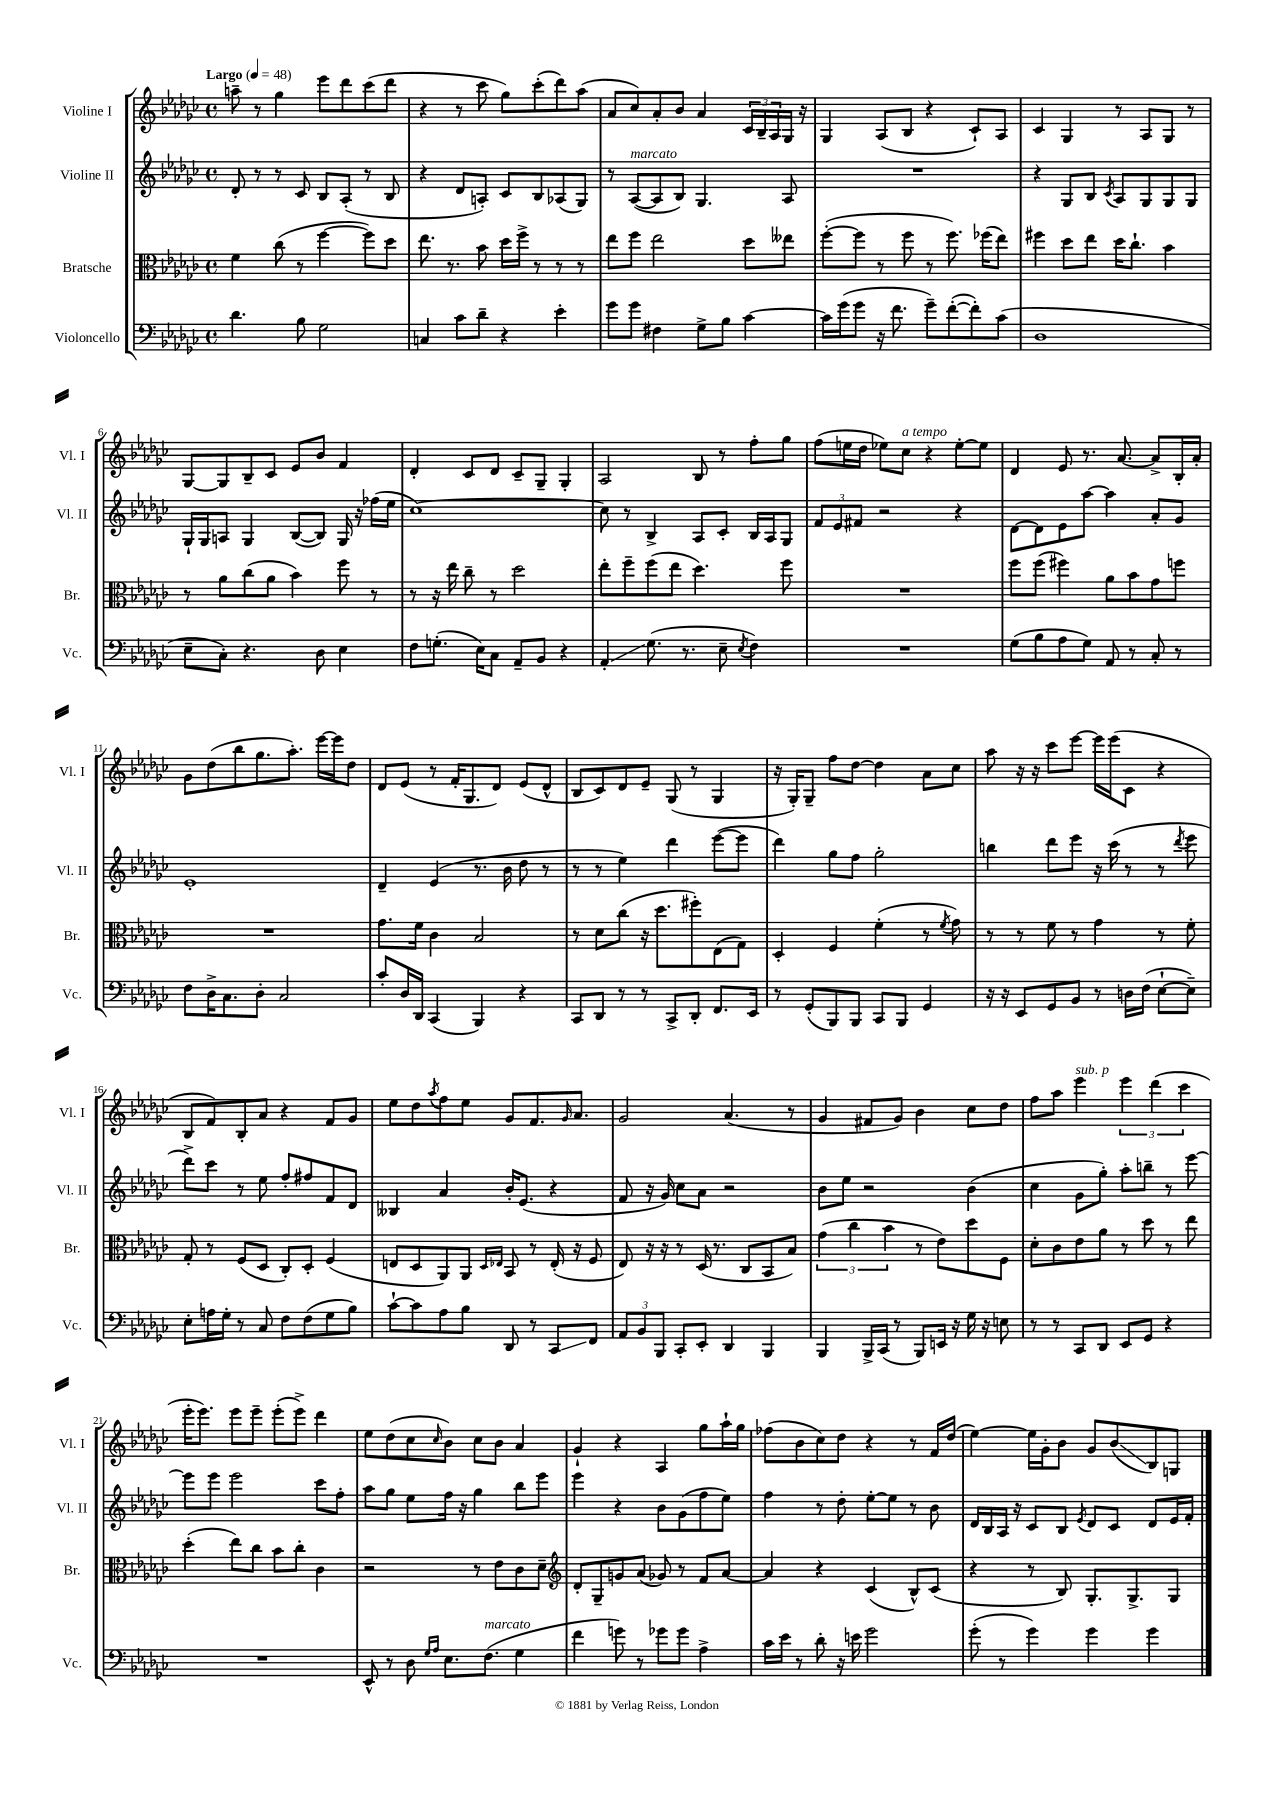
<<
\new StaffGroup <<
\new Staff = "s0" \with { instrumentName = "Violine I" shortInstrumentName = "Vl. I" } {
    \clef treble \key ges \major \defaultTimeSignature \time 4/4 \tempo "Largo" 4 = 48
    a''8-- r8 ges''4 ees'''8 des'''8 ces'''8( des'''8 |
    r4 r8 ces'''8 ges''8) ces'''8-.( des'''8) aes''8( |
    aes'8 ces''8) aes'8-. bes'8 aes'4 \tuplet 3/2 { ces'16 bes16-- aes16 } ges16 r16 |
    ges4 aes8( bes8 r4 ces'8-!) aes8 |
    ces'4 ges4 r8 aes8 ges8 r8 |
    ges8~ ges8 bes8-- ces'8 ees'8 bes'8 f'4 |
    des'4-. ces'8 des'8 ces'8-- ges8-- ges4-. |
    aes2 bes8 r8 f''8-. ges''8 |
    f''8( e''16 des''16 ees''8) ces''8^\markup { \italic "a tempo" } r4 ees''8~-. ees''8 |
    des'4 ees'8 r8. aes'8.~ aes'8-> bes16-. aes'16-. |
    ges'8 des''8( bes''8 ges''8. aes''8.-.) ees'''16~ ees'''16 des''8 |
    des'8 ees'8( r8 f'16-. ges8. des'8) ees'8( des'8-^ |
    bes8 ces'8) des'8 ees'8-- ges8( r8 ges4 |
    r16 ges16-.) ges8-- f''8 des''8~ des''4 aes'8 ces''8 |
    aes''8 r16 r16 ces'''8 ees'''8~ ees'''16 ees'''16( ces'8 r4 |
    bes8 f'8) bes8-. aes'8 r4 f'8 ges'8 |
    ees''8 des''8 \acciaccatura { aes''8 } f''8 ees''8 ges'8 f'8. \grace { ges'16 } aes'8. |
    ges'2 aes'4.( r8 |
    ges'4 fis'8 ges'8) bes'4 ces''8 des''8 |
    f''8 aes''8 ees'''4^\markup { \italic "sub. p" } \tuplet 3/2 { ees'''4 des'''4( ces'''4 } |
    ees'''16-. ees'''8.) ees'''8 ees'''8-- ees'''8-.( ees'''8->) des'''4 |
    ees''8 des''8( ces''8 \grace { ces''16 } bes'8) ces''8 bes'8 aes'4 |
    ges'4-! r4 aes4 ges''8 aes''16-! ges''16 |
    fes''8( bes'8 ces''8) des''8 r4 r8 f'16 des''16( |
    ees''4~) ees''16 ges'16-. bes'8 ges'8 bes'8\glissando( bes8) g8 \bar "|." |
}
\new Staff = "s1" \with { instrumentName = "Violine II" shortInstrumentName = "Vl. II" } {
    \clef treble \key ges \major \defaultTimeSignature \time 4/4
    des'8-. r8 r8 ces'8 bes8 aes8-.( r8 bes8 |
    r4 des'8 a8-.) ces'8 bes8 aes8( ges8) |
    r8 aes8~^\markup { \italic "marcato" }( aes8 bes8) ges4. aes8 |
    R1 |
    r4 ges8 bes8 \acciaccatura { ces'8 } aes8 ges8 ges8 ges8 |
    ges16-! ges16 a8 ges4 bes8~( bes8) ges16 r16 fes''16( ees''16 |
    ces''1~) |
    ces''8 r8 bes4-> aes8 ces'8-. bes16 aes16 ges8 |
    \tuplet 3/2 { f'8 ees'8 fis'8 } r2 r4 |
    des'8~ des'8 ees'8 aes''8~ aes''4 aes'8-. ges'8 |
    ees'1-. |
    des'4-- ees'4( r8. bes'16 des''8 r8 |
    r8 r8 ees''4) des'''4 ees'''8~( ees'''8 |
    des'''4) ges''8 f''8 ges''2-. |
    b''4 des'''8 ees'''8 r16 ces'''16( r8 r8 \acciaccatura { des'''8 } ees'''8 |
    des'''8->) ces'''8 r8 ees''8 f''8-. fis''8 f'8 des'8 |
    beses4 aes'4 bes'16-. ees'8.( r4 |
    f'8 r16 ges'16) ces''8 aes'8 r2 |
    bes'8 ees''8 r2 bes'4( |
    ces''4 ges'8 ges''8-.) aes''8-. b''8-- r8 ees'''8~ |
    ees'''8 ees'''8 ees'''2 ces'''8 f''8-. |
    aes''8 ges''8 ees''8 f''16 r16 ges''4 bes''8 ees'''8 |
    ees'''4 r4 bes'8 ges'8( f''8 ees''8) |
    f''4 r8 des''8-. ees''8~-. ees''8 r8 bes'8 |
    des'16 bes16 aes16 r16 ces'8 bes8 \acciaccatura { ees'8 } des'8 ces'8 des'8 ees'16 f'16-. \bar "|." |
}
\new Staff = "s2" \with { instrumentName = "Bratsche" shortInstrumentName = "Br." } {
    \clef alto \key ges \major \defaultTimeSignature \time 4/4
    f'4 ces''8( r8 f''4~ f''8) des''8 |
    ees''8. r8. bes'8 des''16 f''16-> r8 r8 r8 |
    ees''8 f''8 ees''2 des''8 eeses''8 |
    f''8~-.( f''8 r8 f''8 r8 f''8.) fes''16( ees''8) |
    fis''4 des''8 ees''8 des''16 ces''8.-! bes'4 |
    r8 aes'8 ces''8( aes'8 bes'4) f''8 r8 |
    r8 r16 ees''16 ces''8-- r8 des''2 |
    ees''8-. f''8-- f''8( ees''8 des''4.) f''8 |
    R1 |
    f''8 f''8( fis''4) aes'8 bes'8 ges'8 f''8 |
    R1 |
    ges'8. f'16 ces'4 bes2 |
    r8 des'8 ces''8( r16 des''8. fis''8-.) ees8( ges8) |
    des4-. f4 f'4-.( r8 \acciaccatura { f'8 } ges'8) |
    r8 r8 f'8 r8 ges'4 r8 f'8-. |
    ges8-. r8 f8( des8 ces8-.) des8-. f4( |
    e8 des8 aes,8) aes,8 \grace { des16 ees16 } bes,8 r8 ees16-.( r16 f8 |
    ees8) r16 r16 r8 des16( r8. ces8 bes,8 bes8) |
    \tuplet 3/2 { ges'4( ces''4 bes'4 } r8 ees'8) des''8 f8 |
    des'8-. ces'8 ees'8 aes'8 r8 des''8 r8 ees''8 |
    des''4-.( ees''8) ces''8 bes'8 ces''8-. ces'4 |
    r2 r8 ees'8 ces'8 des'8-- |
    \clef treble des'8-. ges8-- g'8 aes'8( ges'8) r8 f'8 aes'8~ |
    aes'4 r4 ces'4( bes8-^) ces'8( |
    r4 r8 bes8) ges8.-. ges8.-> ges8 \bar "|." |
}
\new Staff = "s3" \with { instrumentName = "Violoncello" shortInstrumentName = "Vc." } {
    \clef bass \key ges \major \defaultTimeSignature \time 4/4
    des'4. bes8 ges2 |
    c4 ces'8 des'8-- r4 ees'4-. |
    ges'8 ges'8 fis4 ges8-> bes8 ces'4~ |
    ces'16 ges'16( ges'8 r16 f'8. ges'8--) f'8~-.( f'8-.) ces'8( |
    des1 |
    ees8-- ces8-.) r4. des8 ees4 |
    f8 g8.-.( ees16) ces8 aes,8-- bes,8 r4 |
    aes,4-.\glissando ges8.( r8. ees8-- \acciaccatura { ees8 } f4) |
    R1 |
    ges8( bes8 aes8 ges8) aes,8 r8 ces8-. r8 |
    f8 des16-> ces8. des8-. ces2 |
    ces'8-. des16 des,16 ces,4( bes,,4) r4 |
    ces,8 des,8 r8 r8 ces,8-> des,8-. f,8. ees,16 |
    r8 ges,8-.( bes,,8) bes,,8 ces,8 bes,,8 ges,4 |
    r16 r16 ees,8 ges,8 bes,8 r8 d16 f16( ees8~-! ees8--) |
    ees8-. a16 ges16-. r8 ces8 f8 f8( ges8 bes8) |
    ces'8~-! ces'8 aes8 bes8 des,8 r8 ces,8\glissando f,8 |
    \tuplet 3/2 { aes,8 bes,8 bes,,8 } ces,8-. ees,8-. des,4 bes,,4 |
    bes,,4 bes,,16-> ces,16( r8 bes,,8) e,16 r16 ges16 r16 e8 |
    r8 r8 ces,8 des,8 ees,8 ges,8 r4 |
    R1 |
    ees,8-^ r8 des8 \grace { ges16 aes16 } ees8. f8.^\markup { \italic "marcato" }( ges4 |
    f'4 g'8) r8 ges'8 ges'8 aes4-> |
    ces'16 ees'16 r8 des'8-. r16 e'16 ges'2 |
    ges'8-.( r8 ges'4) ges'4 ges'4 \bar "|." |
}
>>
>>
